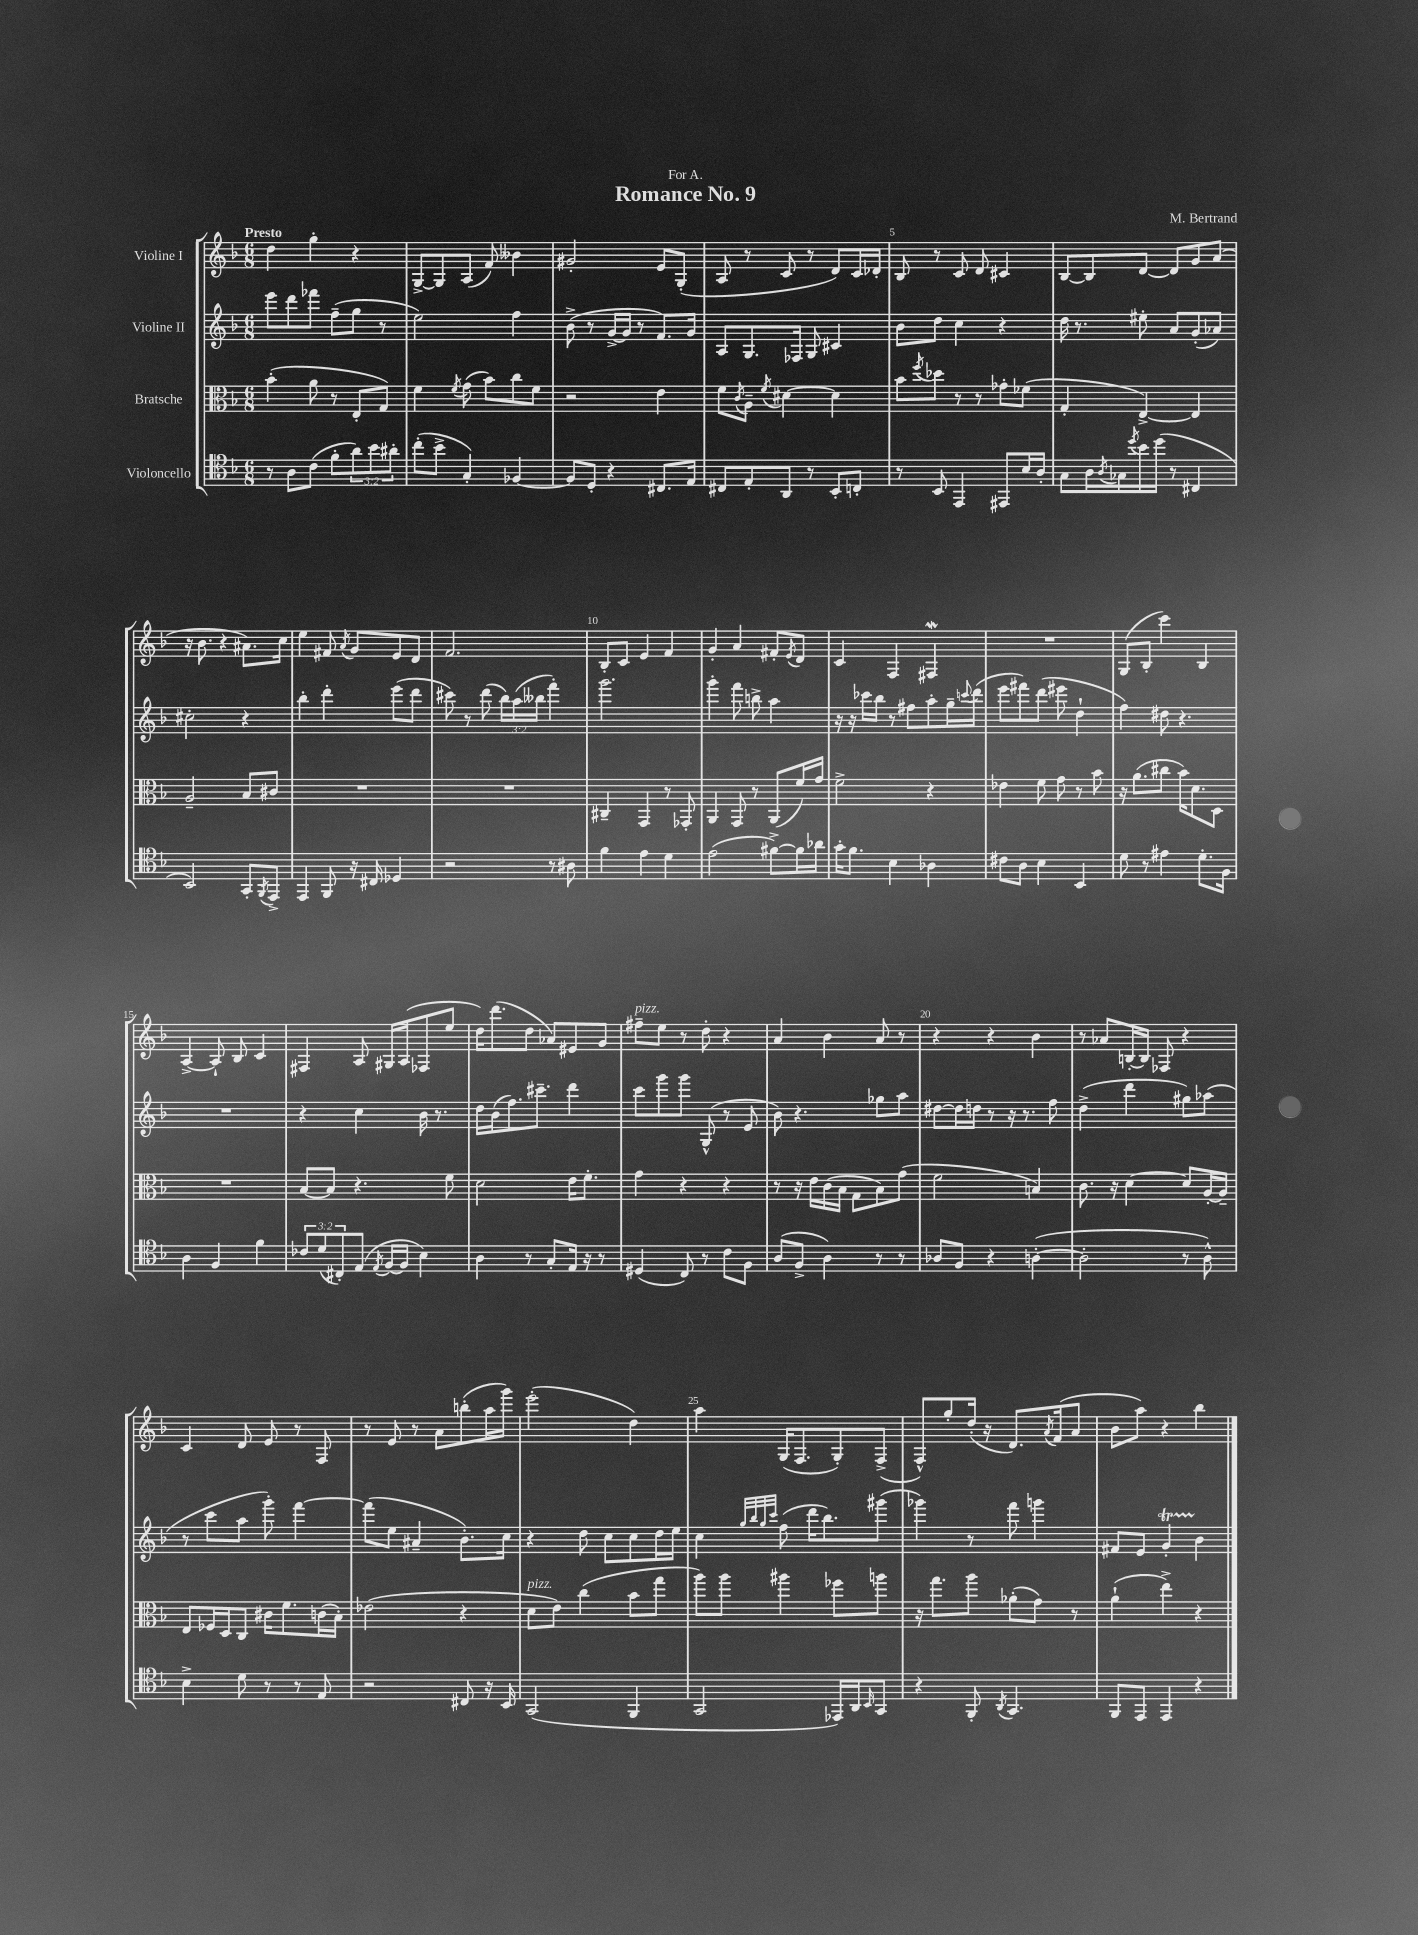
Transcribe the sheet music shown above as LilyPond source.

\header { title = "Romance No. 9" composer = "M. Bertrand" dedication = "For A." }
<<
\new StaffGroup <<
\new Staff = "s0" \with { instrumentName = "Violine I" } {
    \clef treble \key f \major \numericTimeSignature \time 6/8 \tempo "Presto"
    d''4 g''4-. r4 |
    g8~-> g8 a8( f'8) beses'4 |
    gis'2-. e'8 g8-.( |
    a8 r8 c'8 r8 d'8) c'16 des'16-. |
    bes8 r8 c'8 d'8 cis'4 |
    bes8~ bes8 d'8~ d'8 g'8 a'8( |
    r16 bes'8. r4 ais'8.) c''16 |
    e''4 fis'8 \acciaccatura { a'8 } g'8 e'8 d'8 |
    f'2. |
    bes8-. c'8 e'4 f'4 |
    g'4-. a'4 fis'8-. \acciaccatura { e'8 } d'8 |
    c'4 f4 fis4\mordent |
    R2. |
    g8( bes8-. c'''4) bes4 |
    a4~-> a8-! bes8 c'4 |
    fis4 a8 gis16 a16( fes8 e''8 |
    d''16) d'''8.( d''8 aes'8) eis'8 g'8 |
    fis''8--^\markup { \italic "pizz." } e''8 r8 d''8-. r4 |
    a'4 bes'4 a'8 r8 |
    r4 r4 bes'4 |
    r8 aes'8 b16~-. b16 fes8 r4 |
    c'4 d'8 e'8 r8 f8 |
    r8 e'8 r8 a'8 b''8-.( a''16 g'''16) |
    e'''2-.( d''4) |
    a''4 g16( f8. g8-.) f8->( |
    f8-^) g''8-. d''16-.( r16 d'8.) \acciaccatura { a'8 } f'16( a'8 |
    bes'8 a''8) r4 bes''4 \bar "|." |
}
\new Staff = "s1" \with { instrumentName = "Violine II" } {
    \clef treble \key f \major \numericTimeSignature \time 6/8 \override Staff.TupletNumber.text = #tuplet-number::calc-fraction-text
    e'''8 d'''8 fes'''8 f''8--( g''8 r8 |
    e''2) f''4 |
    bes'8->( r8 g'16~-> g'16 r8 f'8.) g'16 |
    a8 g8. fes16 g8 cis'4 |
    bes'8 d''8 c''4 r4 |
    d''16 r8. eis''8-. a'8 g'8-.( aes'8) |
    cis''2-. r4 |
    bes''4-. d'''4-. e'''8( d'''8 |
    cis'''8) r8 d'''8( \tuplet 3/2 { bes''16) a''16( beses''16 } f'''4-.) |
    g'''2. |
    g'''4-. f'''8 b''8-> a''4 |
    r16 r16 ces'''16 bes''16 r8 fis''8 a''8-. g''16-- \appoggiatura { c'''8 } d'''16( |
    e'''8 fis'''8) d'''8( eis'''8 d''4-! |
    f''4) dis''8 r4. |
    R2. |
    r4 c''4 bes'16 r8. |
    d''16 bes'16( f''8.) cis'''8.-- d'''4 |
    c'''8 g'''8 g'''8 g8-^( r8 e'8 |
    bes'8) r4. ges''8 a''8 |
    dis''8~ dis''16 d''16 r8 r16 r8. f''8 |
    d''4->( d'''4 gis''8) aes''8( |
    r8 c'''8 a''8 g'''8-.) f'''4~ |
    f'''8( e''8 ais'4-- bes'8.-.) c''16 |
    r4 d''8 c''8 c''8 d''16 e''16 |
    c''4 \grace { g''32 bes''32 g''32 c'''32 } f''8( d'''16 bes''8.) gis'''8( |
    ges'''4) r8 f'''8 g'''4 |
    fis'8 e'8 g'4-.\startTrillSpan bes'4\stopTrillSpan \bar "|." |
}
\new Staff = "s2" \with { instrumentName = "Bratsche" } {
    \clef alto \key f \major \numericTimeSignature \time 6/8
    bes'4-.( a'8 r8 e8-. g8) |
    f'4 \acciaccatura { f'8 } g'8( bes'8) c''8 f'8 |
    r2 e'4 |
    f'8 \acciaccatura { c'8 } a8-- \acciaccatura { f'8 } dis'4~ dis'4 |
    bes'8 \acciaccatura { f''8 } des''8 r8 r8 ges'8-. fes'8( |
    g4-. e4~->) e4 |
    a2-- bes8 cis'8 |
    R2. |
    R2. |
    cis4-- g,4 r8 ges,8-. |
    a,4 g,8 r8 a,8( f'16) g'16 |
    f'2-> r4 |
    ees'4 f'8 g'8 r8 bes'8 |
    r16 a'8.( cis''8 bes'16) d'8. d8 |
    R2. |
    bes8~ bes8 r4. f'8 |
    d'2 e'16 f'8.-. |
    g'4 r4 r4 |
    r8 r16 e'16 c'16( bes16 g8 bes8) g'8( |
    f'2 b4) |
    c'8. r16 d'4~ d'8 a16~-. a16-- |
    e8 fes16 d16 c8 cis'16 f'8. c'16( bes16-.) |
    ees'2( r4 |
    d'8^\markup { \italic "pizz." } e'8) c''4( bes'8 g''8 |
    a''8) a''8 ais''4 fes''8 a''8 |
    r16 g''8. a''8 aes'8-.( g'8) r8 |
    a'4-!( e''4->) r4 \bar "|." |
}
\new Staff = "s3" \with { instrumentName = "Violoncello" } {
    \clef tenor \key f \major \numericTimeSignature \time 6/8 \override Staff.TupletNumber.text = #tuplet-number::calc-fraction-text
    r8 a8 c'8( f'8-. \tuplet 3/2 { a'8) bes'8 ais'8-. } |
    c''8-.( bes'8-> g4-.) fes4~ |
    fes8 d8-. r4 cis8. e16 |
    cis8 e8-. a,8 r8 bes,8-. c8-. |
    r8 bes,8 e,4 eis,8 bes16 a16-. |
    g8 a16 \acciaccatura { a8 } ges16 \acciaccatura { d''8 } bes'16 d''16( r8 cis4 |
    bes,2) g,8-. \acciaccatura { f,8 } e,8-> |
    e,4 f,8 r16 cis16 des4 |
    r2 r8 ais8 |
    f'4 e'4 d'4 |
    e'2( fis'8~->) fis'16 aes'16 |
    g'16-. f'8. bes4 aes4 |
    cis'8 a8 bes4 bes,4 |
    d'8 r8 eis'4 d'8.-. f16 |
    a4 f4 f'4 |
    \tuplet 3/2 { ces'8 d'8( cis8-.) } e8( \acciaccatura { e8 } f16~ f16 bes4) |
    a4 r8 g8-. e16 r16 r8 |
    dis4( c8) r8 c'8 f8 |
    a8( f8-> a4) r8 r8 |
    aes8 f8 r4 a4~-.( |
    a2-. r8 a8-^) |
    bes4-> d'8 r8 r8 e8 |
    r2 cis8 r16 bes,16 |
    g,2( f,4 |
    g,2 ees,16) a,16 \grace { bes,16 } g,8 |
    r4 f,8-. \acciaccatura { a,8 } g,4. |
    f,8 e,8 e,4 r4 \bar "|." |
}
>>
>>
\layout { \context { \Score \override BarNumber.break-visibility = ##(#f #t #t) barNumberVisibility = #(every-nth-bar-number-visible 5) } }
